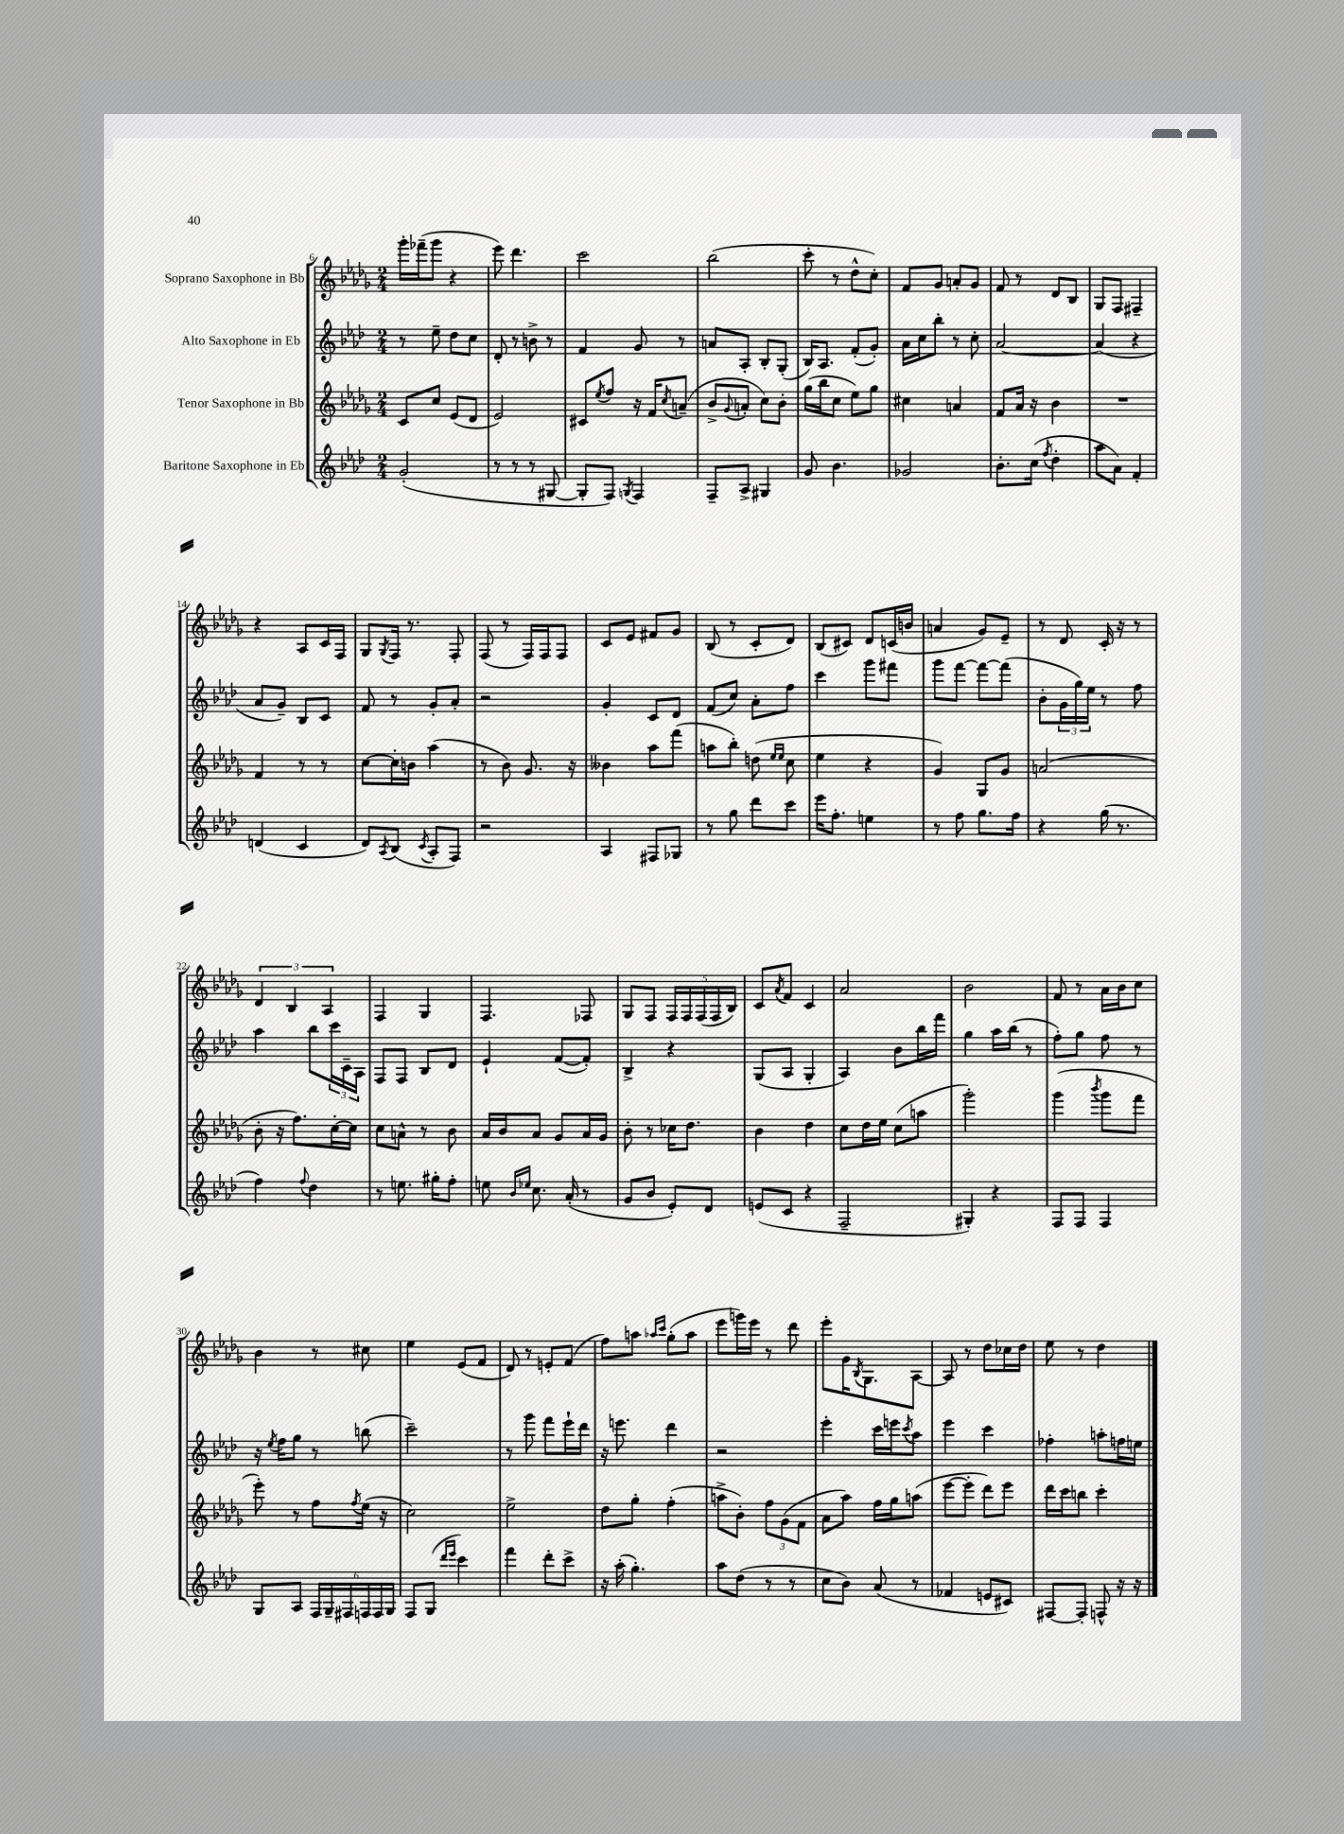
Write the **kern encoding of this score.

**kern	**kern	**kern	**kern
*part4	*part3	*part2	*part1
*staff4	*staff3	*staff2	*staff1
*I"Baritone Saxophone in Eb	*I"Tenor Saxophone in Bb	*I"Alto Saxophone in Eb	*I"Soprano Saxophone in Bb
*clefG2	*clefG2	*clefG2	*clefG2
*k[b-e-a-d-]	*k[b-e-a-d-g-]	*k[b-e-a-d-]	*k[b-e-a-d-g-]
*M2/4	*M2/4	*M2/4	*M2/4
=6	=6	=6	=6
(2g'/	8c/L	8r	16ggg-'\LL
.	.	.	(16fff-X~\J
.	8cc/J	8ee-~\	8ggg-\J
.	(8e-/L	8dd-\L	4r
.	8d-/J	8cc\J	.
=7	=7	=7	=7
8r	2e-/)	8d-'/	8eee-\)
8r	.	8r	4.ddd-\
8r	.	8bn^\	.
[8G#X/	.	8r	.
=8	=8	=8	=8
8G#'/L]	8c#X/L	4f/	2ccc\
.	8qee-/	.	.
8F/J)	8ff/J	.	.
8qGn/	.	.	.
4F/	16r	8g/	.
.	16f/KL	.	.
.	8qcc/	.	.
.	(8an~/J	8r	.
=9	=9	=9	=9
8F~/L	8b-^/L	8an/L	(2bb-\
.	8qqg-/	.	.
8A-^/J	8an'/J	8A-'/J	.
4G#X/	8cc\L)	8B-'/L	.
.	8b-'\J	(8G'/J	.
=10	=10	=10	=10
8g/	(16gg-\LL	16B-/KL)	8ccc'\
.	16bb-\J	8.A-/J	.
4.b-\	8cc\J	.	8r
.	8ee-\L)	(8f'/L	8dd-^^\L
.	8gg-\J	8g'/J)	8cc'\J)
=11	=11	=11	=11
2g-X/	4cc#X\	16a-\LL	8f/L
.	.	16cc\J	.
.	.	8bb-'\J	8g-/J
.	4an/	8r	8an'/L
.	.	8cc'\	8g-/J
=12	=12	=12	=12
8.b-'\L	8f/L	[2a-/	8f/
.	16a-/Jk	.	8r
(16cc\Jk	16r	.	.
8qff/	.	.	.
4dd-'\	4b-\	.	8d-/L
.	.	.	8B-/J
=13	=13	=13	=13
8aa-\L	2r	(4a-/]	8G-/L
8a-\J)	.	.	8F/J
4f'/	.	4r	4F#X~/
!!LO:LB:g=z
=14	=14	=14	=14
(4dn/	4f/	8a-/L	4r
.	.	8g~/J)	.
4c/	8r	8B-/L	8A-/L
.	8r	8c/J	16c/L
.	.	.	16F/JJ
=15	=15	=15	=15
8d-/L)	[8cc\L	8f/	8G-/L
8qA-/	.	.	8qG-/
(8B-/J	16cc'\L]	8r	16F/Jk
.	16bn\JJ	.	8.r
8qc/	.	.	.
8A-'/L	(4aa-\	8g'/L	.
8F/J)	.	8a-'/J	8F'/
=16	=16	=16	=16
2r	8r	2r	(8F/
.	8b-\)	.	8r
.	8.g-/	.	16F/LL)
.	.	.	16F/J
.	.	.	8F/J
.	16r	.	.
=17	=17	=17	=17
4A-/	4b--X\	4g'/	8c/L
.	.	.	8e-/J
8F#X/L	8aa-\L	8c/L	8f#X/L
8G-X/J	(8fff\J	8d-/J	8g-/J
=18	=18	=18	=18
8r	8aan\L	(8f/L	(8B-/
8gg\	8bb-'\J)	8cc/J)	8r
8ddd-\L	(8ddn\	8a-'\L	8c'/L
.	16qqee-/LL	.	.
.	16qqee-/JJ	.	.
8ccc\J	8cc\	8ff\J	8d-/J)
=19	=19	=19	=19
16eee-\KL	4ee-\	4ccc\	(8B-/L
8.ff'\J	.	.	.
.	.	.	8c#X/J)
4een\	4r	8ggg\L	8d-/L
.	.	8fff#X\J	(16cn/L
.	.	.	16bn/JJ
=20	=20	=20	=20
8r	4g-/)	8ggg\L	4an/
8ff\	.	[8fff\J	.
8.gg\L	8G-/L	8fff\L_	8g-/L)
.	8g-/J	(8fff\J]	8e-~/J
16ff\Jk	.	.	.
=21	=21	=21	=21
4r	(2an/	8b-'\L	8r
.	.	24g\L	8d-/
.	.	24gg\)	.
.	.	24ee-\JJ	.
(16gg\	.	8r	16c'/
8.r	.	.	16r
.	.	8ff\	8r
!!LO:LB:g=z
=22	=22	=22	=22
4ff\)	8b-'\	4aa-\	6d-/
.	16r	.	.
.	.	.	6B-/
.	8.ff\L)	.	.
8qqff/	.	.	.
4dd-\	.	8bb-\L	.
.	.	.	6A-/
.	[16cc'\L	24ccc\L	.
.	.	24c~\	.
.	16cc\JJ]	.	.
.	.	24A-\JJ	.
=23	=23	=23	=23
8r	8cc\L	8F/L	4F/
8.een\	8an^^\J	8F/J	.
.	8r	8B-/L	4G-/
16gg#X'\KL	.	.	.
8ff'\J	8b-\	8d-/J	.
=24	=24	=24	=24
8een\	16a-/LL	4e-`/	4.F/
.	16b-/J	.	.
16qqb-/LL	.	.	.
16qqee-X/JJ	.	.	.
8.cc\	8a-/J	.	.
.	8g-/L	([8f/L	.
(16a-'/	.	.	.
8r	16a-/L	8f'/J])	8F-X/
.	16g-/JJ	.	.
=25	=25	=25	=25
8g/L	8b-'\	4B-^/	8G-/L
8b-/J	8r	.	8F/J
8e-'/L)	16cc-X\KL	4r	20F/LL
.	.	.	20F/
.	8.dd-\J	.	.
.	.	.	(20F/
8d-/J	.	.	.
.	.	.	20F/
.	.	.	20B-/JJ)
=26	=26	=26	=26
(8en/L	4b-\	(8G/L	8c/L
.	.	.	8qa-/
8c/J	.	8A-/J	8f/J
4r	4dd-\	4G'/	4c/
=27	=27	=27	=27
2F~/	8cc\L	4A-/)	2a-/
.	16dd-\L	.	.
.	16ee-\JJ	.	.
.	(8cc\L	8b-\L	.
.	8aan\J	16bb-\L	.
.	.	16fff\JJ	.
=28	=28	=28	=28
4G#X'/)	2ggg-'\)	4gg\	2b-\
4r	.	16aa-\LL	.
.	.	(16bb-\JJ	.
.	.	8r	.
=29	=29	=29	=29
8F/L	(4ggg-\	8ff'\L)	8f/
8F/J	.	8gg\J	8r
.	8qbbb-/	.	.
4F/	8ggg-\L	8ff\	16a-\LL
.	.	.	16b-\J
.	8fff\J	8r	8cc\J
!!LO:LB:g=z
=30	=30	=30	=30
8G/L	8eee-'\)	16r	4b-\
.	.	8qee-/	.
.	.	16ff\KL	.
8A-/J	8r	8gg\J	.
24F/LL	8ff\L	8r	8r
24G~/	.	.	.
24F#X/	.	.	.
.	8qff/	.	.
24Fn/	(16ee-\Jk	(8bbn\	8cc#X\
24F/	.	.	.
.	16r	.	.
24G/JJ	.	.	.
=31	=31	=31	=31
8F/L	2cc\)	2ccc~\)	4ee-\
(8G/J	.	.	.
16qqddd-/LL	.	.	.
16qqeee-/JJ	.	.	.
4ccc\)	.	.	(8e-/L
.	.	.	8f/J
=32	=32	=32	=32
4fff\	2ee-^\	8r	8d-/)
.	.	8ggg\	8r
8ddd-'\L	.	8fff\L	8en'/L
8ccc^\J	.	16eee-`\L	(8f/J
.	.	16ddd-\JJ	.
=33	=33	=33	=33
16r	8dd-\L	16r	8ff\L)
(16aa-'\	.	8.eeen\	.
4.gg'\)	8gg-'\J	.	8aan\J
.	.	.	16qqaa-X/LL
.	.	.	16qqccc/JJ
.	(4ff'\	4ddd-\	(8gg-'\L
.	.	.	8aa-\J
=34	=34	=34	=34
8aa-\L	8aan^\L	2r	8eee-\L
(8dd-\J	8b-'\J)	.	16gggn\L)
.	.	.	16eee-\JJ
8r	12ff\L	.	8r
.	(12g-\	.	.
8r	.	.	8ddd-\
.	12f\J	.	.
=35	=35	=35	=35
8cc\L	8a-\L	4eee-'\	8eee-'\L
8b-\J)	8aa-\J)	.	16g-\K
.	.	.	8qB-/
.	.	.	8.G-\
(8a-/	16ff\LL	16ccc\LL	.
.	16gg-\J	16eeen\J	.
.	.	8qccc/	.
8r	(8aan\J	8aa-\J	[8A-\J
=36	=36	=36	=36
4f-X/	[8eee-\L	4eee-\	8A-/]
.	8eee-'\J]	.	8r
8en/L	8ddd-\L)	4ccc\	8dd-\L
8c#X/J)	8eee-\J	.	16cc-X\L
.	.	.	16dd-\JJ
=37	=37	=37	=37
[8F#X/L	16ddd-\LL	4ff-X'\	8ee-\
.	16ccc\J	.	.
8F#'/J]	8bbn\J	.	8r
8Fn^^/	4ccc'\	8aan'\L	4dd-\
16r	.	16ffn\L	.
16r	.	16een\JJ	.
==	==	==	==
*-	*-	*-	*-
